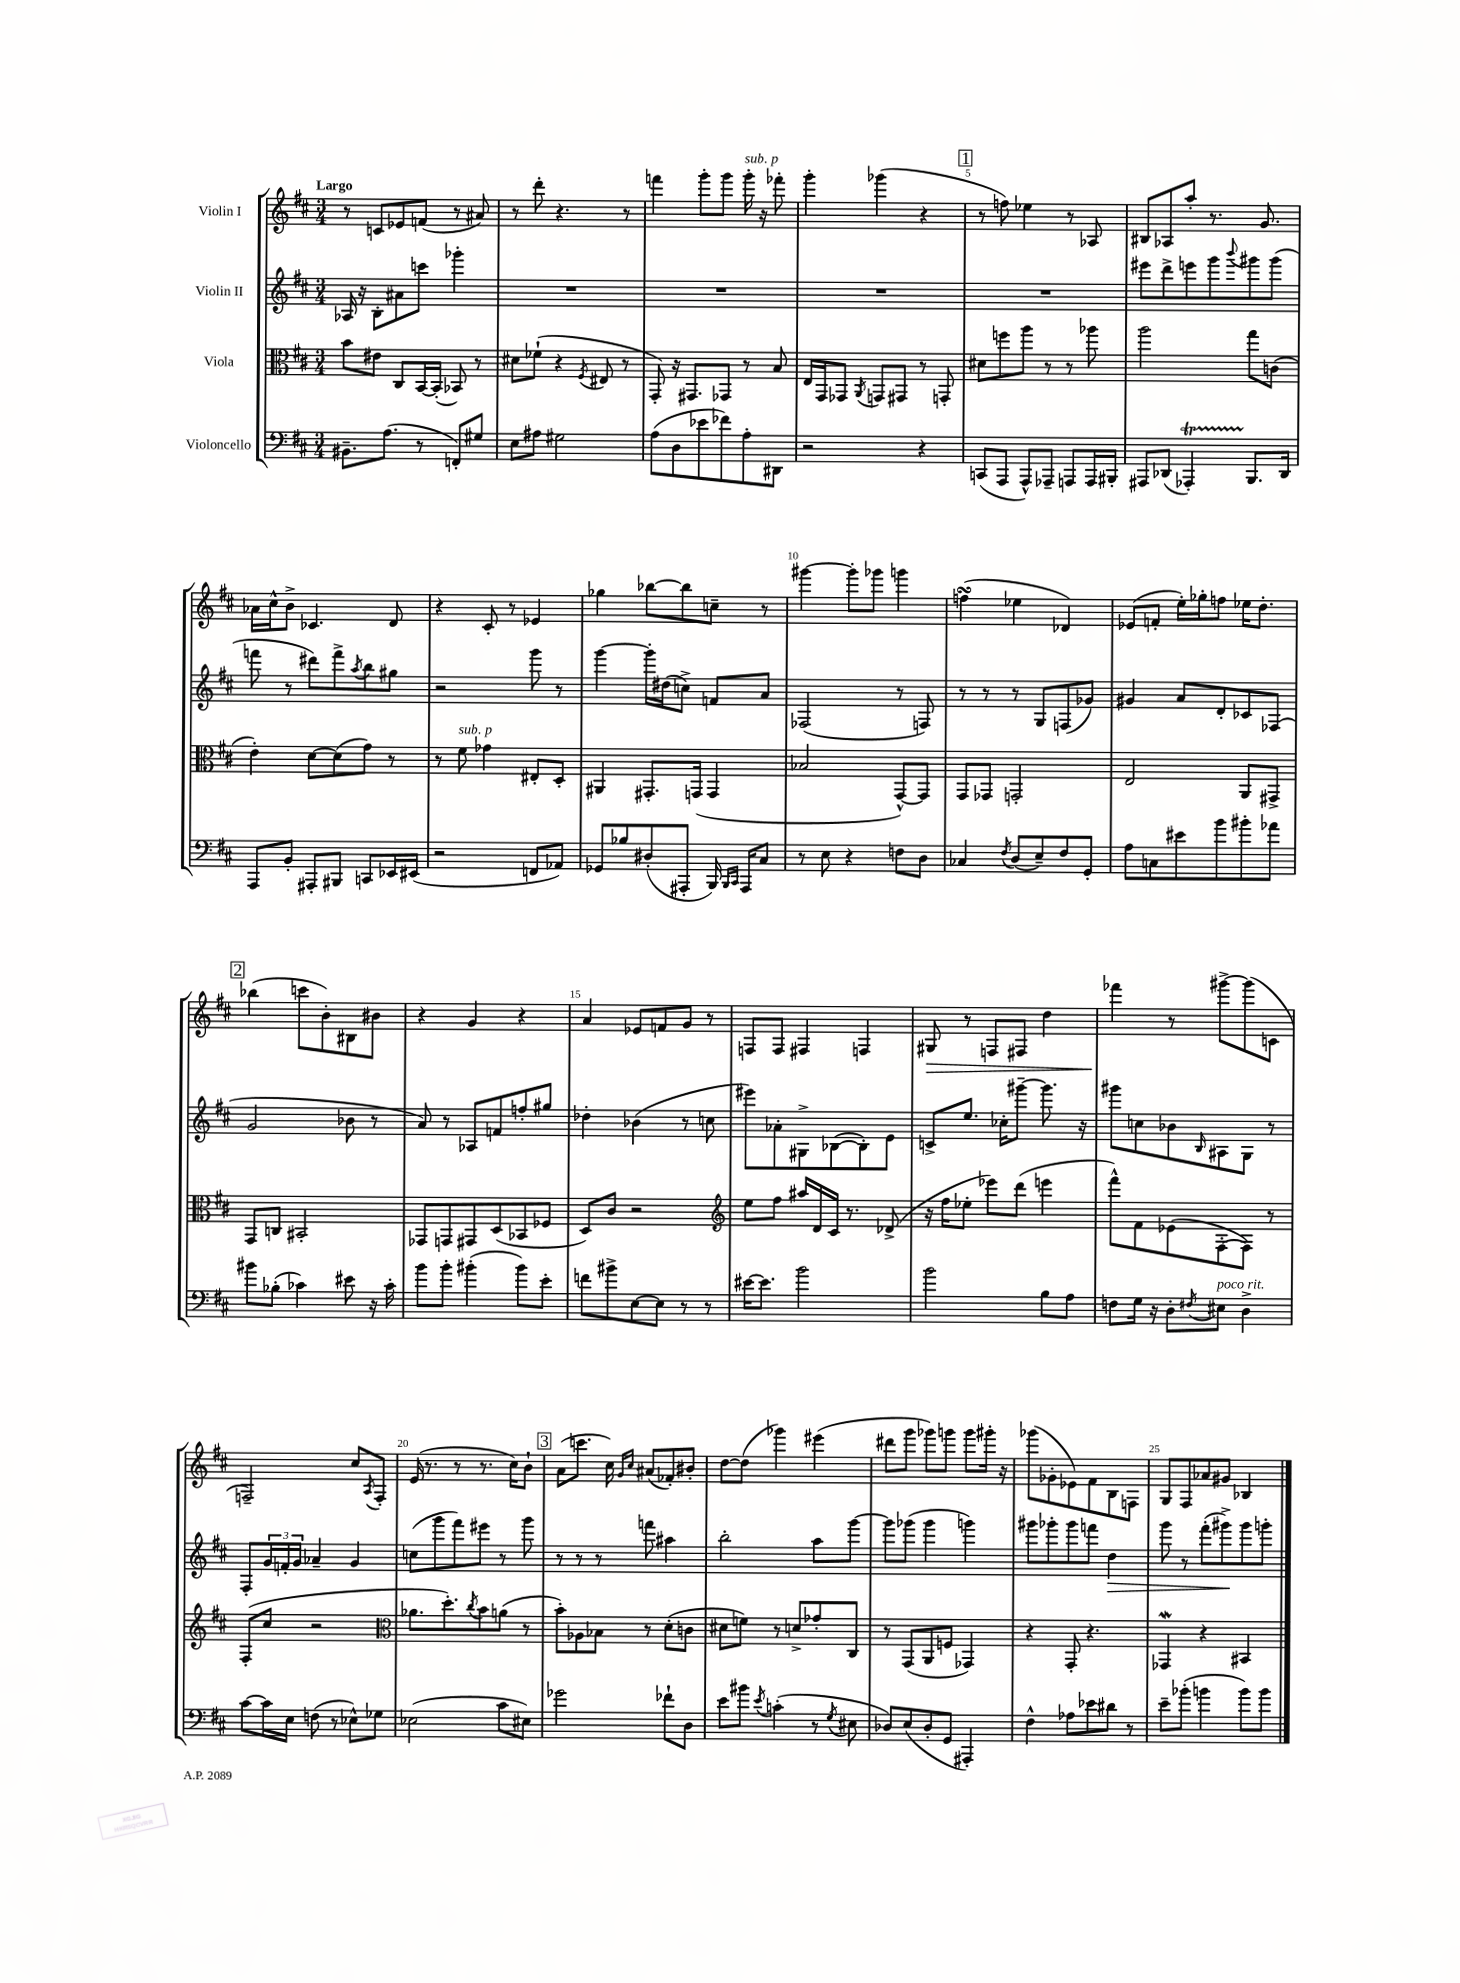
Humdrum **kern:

**kern	**kern	**kern	**kern
*staff4	*staff3	*staff2	*staff1
*clefF4	*clefC3	*clefG2	*clefG2
*k[f#c#]	*k[f#c#]	*k[f#c#]	*k[f#c#]
*M3/4	*M3/4	*M3/4	*M3/4
8.BB#~	8b	16A-	8r
.	.	16r	.
.	8e#	8B'	8c
(8.A	.	.	.
.	8C#	8a#	8e-
8r	[16BB	8ccc	(8f
.	(16BB']	.	.
8FF')	8BB-)	4ggg-'	8r
8G#	8r	.	8a#)
=	=	=	=
8E	8d#	2.r	8r
8A#	(8f-`	.	8ddd'
2G#	4r	.	4.r
.	8qF#	.	.
.	8E#	.	.
.	8r	.	8r
=	=	=	=
(8A	8GG')	2.r	4fff
8D	16r	.	.
.	8.GG#	.	.
8e-	.	.	8ggg'
8f-)	8GG-	.	8ggg
8A'	8r	.	16ggg'
.	.	.	16r
8DD#	8B	.	8fff-'
=	=	=	=
2r	16E	2.r	4ggg'
.	16GG	.	.
.	8GG-	.	.
.	8qAA	.	.
.	8GG	.	(4ggg-
.	8GG#	.	.
4r	8r	.	4r
.	8GG'	.	.
=	=	=	=
(8CC	8d#	2.r	8r
8AAA	8ff	.	8ff)
8AAA^^)	8aa	.	4ee-
8AAA-~	8r	.	.
8AAA	8r	.	8r
16AAA	8aa-	.	8A-
16BBB#'	.	.	.
=	=	=	=
8AAA#	2aa	8eee#	8B#
(8DD-	.	8ddd^	8A-
4AAA-')	.	8eee	8aa'
.	.	8ggg	8.r
.	.	8qqbbb	.
8.BBB	8gg	8ggg#	.
.	.	.	8.g
.	(8c	(8ggg#	.
16DD-	.	.	.
=	=	=	=
8AAA	4e')	8fff	16a-
.	.	.	16cc#^^
8BB'	.	8r	8b^
8AAA#'	[8d	8ddd#)	4.c-
8BBB#	(8d]	8fff^	.
.	.	8qaa	.
8CC	8g)	8bb	.
16EE-	8r	8gg#	8d
(16EE#	.	.	.
=	=	=	=
2r	8r	2r	4r
.	8f#	.	.
.	4g-	.	8c#'
.	.	.	8r
8FF	8E#'	8ggg	4e-
8AA-)	8D'	8r	.
=	=	=	=
8GG-	4AA#	[4ggg	4gg-
8B-	.	.	.
(8D#'	8.GG#'	16ggg']	[8bb-
.	.	(16dd#	.
8AAA#'	.	8cc^)	8bb-]
.	(16GG	.	.
16BBB)	4GG	8f	8cc~
16qqBBB	.	.	.
16qqCC#	.	.	.
16AAA#	.	.	.
8C#	.	8a	8r
=	=	=	=
8r	2B-	(2F-	[4ggg#
8E	.	.	.
4r	.	.	8ggg#']
.	.	.	8ggg-
8F	[8GG^^)	8r	4ggg
8D	8GG]	8F)	.
=	=	=	=
4C-	8GG	8r	(4ff
.	8GG-	8r	.
8qF#	.	.	.
(8D	2GG'	8r	4ee-
8E~)	.	8G	.
8F#	.	(8F	4d-)
8GG'	.	8g-)	.
=	=	=	=
8A	2E	4g#	(8e-
8C	.	.	8f'
8e#	.	8a	16ee')
.	.	.	16gg-'
8b	.	8d'	8ff
8b#'	8AA	8c-	16ee-
.	.	.	8.dd'
8a-	8GG#^	(8F-	.
=	=	=	=
8b#	8GG	2g	(4bb-
(8B-'	8C	.	.
4c-)	2BB#'	.	8ccc
.	.	.	8b')
8e#	.	8b-	8B#
16r	.	8r	8b#
16c-'	.	.	.
=	=	=	=
8b	8GG-	8a)	4r
8b'	8GG	8r	.
(4b#'	8GG#	8A-	4g
.	(8D	8f	.
8b#)	8BB-	8ff'	4r
8e'	8F-	8gg#	.
=	=	=	=
8f	8D)	4dd-'	4a
8b#^	8c#	.	.
[8E	2r	(4b-	8e-
8E]	.	.	8f
8r	.	8r	8g
8r	.	8cc	8r
=	=	=	=
*	*clefG2	*	*
[16e#	8ee	8eee#)	8F
8.e#]	.	.	.
.	8ff#	8a-'	8F
2b	16aa#	8G#^	4F#
.	16d	.	.
.	16c#	([8B-	.
.	8.r	.	.
.	.	8B-'])	4F
.	(8d-^	8e	.
=	=	=	=
2b	16r	8c^	8G#
.	16ff#	.	.
.	8ee-'	8.ee	8r
.	8eee-)	.	8F
.	.	16cc-'	.
.	(8ddd	[8ggg#~	8F#
8B	4eee	8.ggg#]	4dd
8A	.	.	.
.	.	16r	.
=	=	=	=
8F	8fff#^^)	8ggg#	4fff-
16G	8f#	8cc	.
16r	.	.	.
8D'	(8e-	8b-	8r
8qF#	.	16qqB	.
8E#	[8F#'	8A#	[8ggg#^
4D^	8F#])	8G	(8ggg#]
.	8r	8r	8c
=	=	=	=
[8c#	(8F#'	8F#'	2F~)
16c#]	8cc#	24g	.
.	.	24f'	.
16E	.	.	.
.	.	24g	.
(8F	2r	4a-~	.
8r	.	.	.
8E-^^)	.	4g	8cc#
.	.	.	8qA
8G-	.	.	8F'
=	=	=	=
*	*clefC3	*	*
(2E-	8.a-	(8cc	(16e
.	.	.	8.r
.	.	8ggg	.
.	8.dd')	.	.
.	.	8fff#)	8r
.	8qcc#	.	.
.	8b	8eee#	8.r
8c#	(8a	8r	.
.	.	.	16cc#)
8E#)	8r	8ggg	8b`
=	=	=	=
2g-	8b')	8r	(8a
.	8A-	8r	8.ccc
.	8B-	8r	.
.	.	.	16cc#)
.	.	.	16qqg
.	.	.	16qqcc#
.	8r	8fff	(8a#
8f-`	(8d'	4aa#	8f-')
8D	8c	.	8b#'
=	=	=	=
8e	8d#	2bb'	[8dd
8b#	8f)	.	(8dd]
8qe	.	.	.
(4c'	8r	.	4ggg-)
.	8d^	.	.
8r	8g-'	8aa	(4eee#
8qG	.	.	.
8E#	8C#	[8ggg	.
=	=	=	=
8D-)	8r	8ggg]	8ddd#
(8E	(8GG	(8ggg-	8ggg
8D-'	8AA	4ggg-	8ggg-)
8GG	8F	.	8ggg
4AAA#')	4GG-)	4ggg)	8ggg
.	.	.	16ggg#'
.	.	.	16r
=	=	=	=
4F#^^	4r	8ggg#	(8ggg-
.	.	8ggg-'	8g-'
8A-	8GG'	8ggg-	8e-)
8e-	4.r	8fff	8f#
8d#	.	4dd	8B
8r	.	.	8F
=	=	=	=
8e~	4GG-	8ggg	8G
(8b-'	.	8r	8F#
4b	4r	(8fff#'	8a-
.	.	8ggg#^)	8g#
8b)	4BB#	8ggg#	4B-
8b	.	8ggg'	.
==	==	==	==
*-	*-	*-	*-
